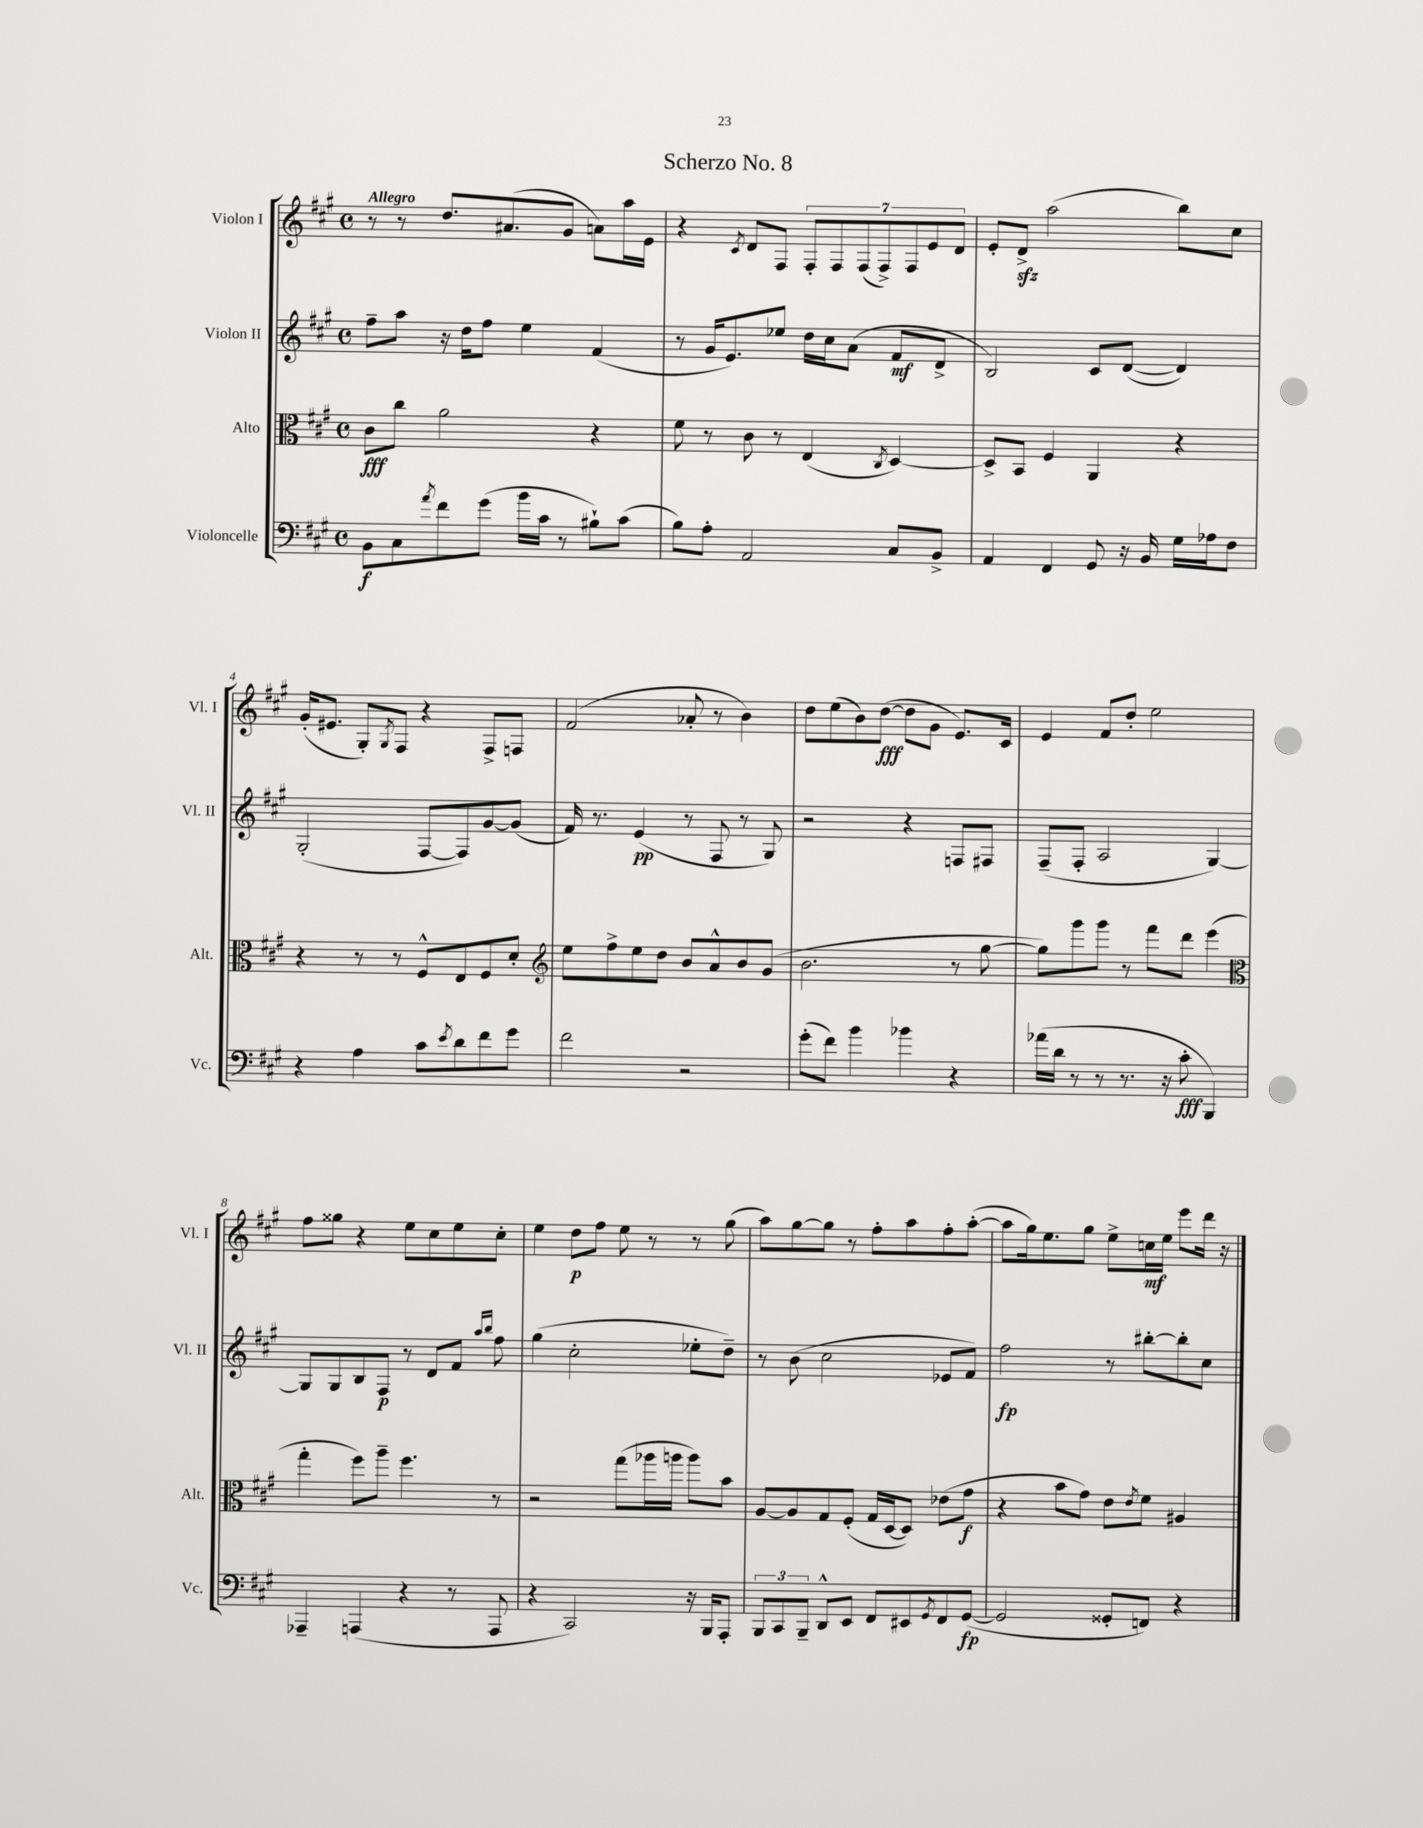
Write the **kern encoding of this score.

**kern	**kern	**kern	**kern
*staff4	*staff3	*staff2	*staff1
*clefF4	*clefC3	*clefG2	*clefG2
*k[f#c#g#]	*k[f#c#g#]	*k[f#c#g#]	*k[f#c#g#]
*M4/4	*M4/4	*M4/4	*M4/4
*met(c)	*met(c)	*met(c)	*met(c)
8BB	8c#	8ff#~	8r
8C#	8cc#	8aa	8r
8qa	.	.	.
8f#	2a	16r	8.dd
.	.	16dd	.
(8g#	.	8ff#	.
.	.	.	(8.a#
16b	.	4ee	.
16c#	.	.	.
8r	.	.	8g#
8B#`)	4r	(4f#	8a)
(8c#	.	.	16aa
.	.	.	16e
=	=	=	=
8B)	8f#	8r	4r
8A'	8r	16g#	.
.	.	8.e)	.
.	.	.	8qc#
2AA	8c#	.	8d
.	8r	8ee-	8F#
.	(4E	16dd	14F#'
.	.	16cc#	.
.	.	.	14F#
.	.	(8a	.
.	.	.	(14F#
.	.	.	14F#^)
.	8qC#	.	.
8C#	[4D)	8f#	.
.	.	.	14F#
.	.	.	14e
8BB^	.	8d^	.
.	.	.	14d
=	=	=	=
4AA	8D^]	2B)	8e'
.	8BB	.	8d^
4FF#	4F#	.	(2aa
8GG#	4AA	8c#	.
16r	.	([8d	.
16BB	.	.	.
16G#	4r	4d])	8bb)
16A-	.	.	.
8F#	.	.	8cc#
=	=	=	=
4r	4r	(2G#'	(16g#'
.	.	.	8.e#
4A	8r	.	8G#')
.	.	.	8qG#
.	8r	.	8F#
8c#	8F#^^	[8F#	4r
8qe	.	.	.
8d	8E	8F#])	.
8f#	8F#	[8g#	8F#^
8g#	8d'	(8g#]	8F
=	=	=	=
*	*clefG2	*	*
2f#	8ee	16f#)	(2f#
.	.	8.r	.
.	8ff#^	.	.
.	8ee	(4e	.
.	8dd	.	.
2r	8b	8r	8a-'
.	8a^^	8F#	8r
.	8b	8r	4b)
.	(8g#	8G#)	.
=	=	=	=
(8g#'	2.b	2r	8dd
8f#)	.	.	(8ee
4b	.	.	8b)
.	.	.	([8dd
4b-	.	4r	8dd]
.	.	.	8g#
4r	8r	8F	8.e)
.	[8gg#	8F#	.
.	.	.	16c#
=	=	=	=
(16a-	8gg#])	(8F#~	4e
16d	.	.	.
8r	8ggg#	8F#'	.
8r	8ggg#	2A	8f#
8.r	8r	.	8dd'
.	8fff#	.	2ee
16r	.	.	.
8c#'	8ddd	.	.
4BBB)	(4eee	[4G#)	.
=	=	=	=
*	*clefC3	*	*
4AAA-~	4gg#'	8G#]	8ff#
.	.	8G#	8gg##
(4AAA	8ff#)	8B	4r
.	8aa~	8F#	.
4r	4.ff#	8r	8ee
.	.	8d	8cc#
8r	.	8f#	8ee
.	.	16qqaa	.
.	.	16qqbb	.
8AAA	8r	8ff#	8cc#'
=	=	=	=
4r	2r	(4gg#	4ee
2CC#)	.	2cc#'	8dd
.	.	.	8ff#
.	(8gg#	.	8ee
.	16aa-	.	8r
.	16aa	.	.
16r	8aa)	8ee-'	8r
16BBB	.	.	.
8AAA'	8b	8dd~)	(8gg#
=	=	=	=
12BBB	[8A	8r	8aa)
12CC#	.	.	.
.	8A]	(8b	[8gg#
12BBB~	.	.	.
8DD^^	8G#	2cc#	8gg#]
8EE	(8F#'	.	8r
8FF#	16G#	.	8ff#'
.	[16D	.	.
8EE#	8D])	.	8aa
8qGG#	.	.	.
8FF#	(8e-	8e-	8ff#'
([8GG#	8g#	8f#)	([8aa'
=	=	=	=
2GG#]	4r	2ff#	8aa]
.	.	.	16gg#)
.	.	.	8.ee
.	8b	.	.
.	8g#)	.	8gg#
8GG##'	8e	8r	8ee^
.	8qe	.	.
8FF)	8f#	[8bb#'	16cc
.	.	.	16ee
4r	4A#	8bb#']	8eee
.	.	8cc#	16ddd
.	.	.	16r
==	==	==	==
*-	*-	*-	*-
